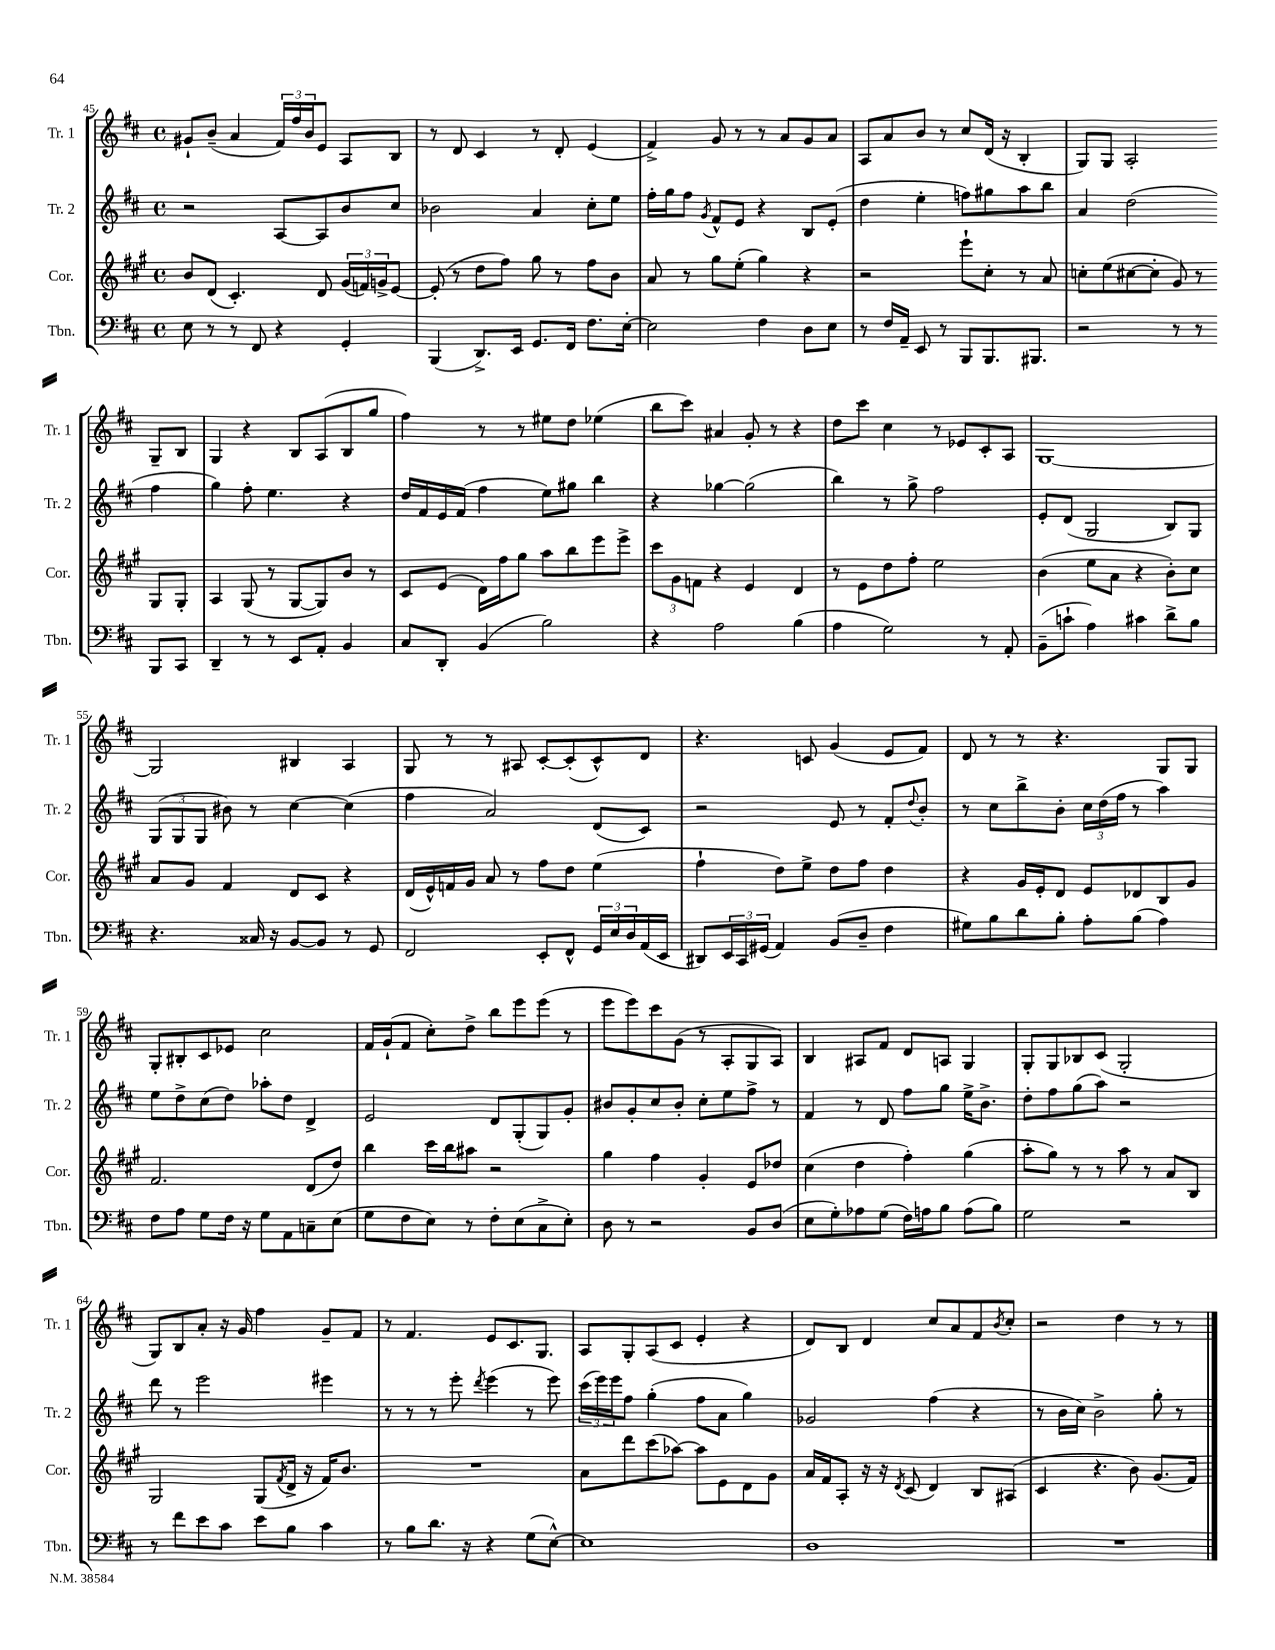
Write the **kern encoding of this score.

**kern	**kern	**kern	**kern
*part4	*part3	*part2	*part1
*staff4	*staff3	*staff2	*staff1
*I"Tbn.	*I"Cor.	*I"Tr. 2	*I"Tr. 1
*I'Tbn.	*I'Cor.	*I'Tr. 2	*I'Tr. 1
*clefF4	*clefG2	*clefG2	*clefG2
*k[f#c#]	*k[f#c#g#]	*k[f#c#]	*k[f#c#]
*M4/4	*M4/4	*M4/4	*M4/4
*met(c)	*met(c)	*met(c)	*met(c)
=45	=45	=45	=45
8E\	8b/L	2r	8g#X`/L
8r	(8d/J	.	(8b~/J
8r	4.c#'/)	.	4a/
8FF#/	.	.	.
4r	.	[8A/L	24f#/LL)
.	.	.	24ff#/
.	.	.	24b/J
.	8d/	8A/]	8e/J
4GG'/	(24g#/LL	8b/	8A/L
.	24fn/)	.	.
.	24gn^/J	.	.
.	[8e/J	8cc#/J	8B/J
=46	=46	=46	=46
(4BBB/	(8e'/]	2b-X\	8r
.	8r	.	8d/
8.DD^/L)	8dd\L	.	4c#/
.	8ff#\J)	.	.
16EE/Jk	.	.	.
8.GG/L	8gg#\	4a/	8r
.	8r	.	8d'/
16FF#/Jk	.	.	.
8.F#\L	8ff#\L	8cc#'\L	(4e/
.	8b\J	8ee\J	.
[16E'\Jk	.	.	.
=47	=47	=47	=47
2E\]	8a/	16ff#'\LL	4f#^/)
.	.	16gg\J	.
.	8r	8ff#\J	.
.	.	8qg/	.
.	8gg#\L	8f#^^/L	8g/
.	(8ee'\J	8e/J	8r
4F#\	4gg#\)	4r	8r
.	.	.	8a/L
8D\L	4r	8B/L	8g/
8E\J	.	(8e'/J	8a/J
=48	=48	=48	=48
8r	2r	4dd\	8A/L
16F#/LL	.	.	8a/
16AA~/JJ	.	.	.
8EE/	.	4ee'\	8b/J
8r	.	.	8r
8BBB/L	8eee`\L	8ffn\L)	8cc#/L
8.BBB/	8cc#'\J	8gg#X\	(16d/Jk
.	.	.	16r
.	8r	8aa\	4B'/
8.BBB#X/J	.	.	.
.	8a/	8bb\J	.
=49	=49	=49	=49
2r	8ccn'\L	4a/	8G/L)
.	(8ee\	.	8G/J
.	[8cc#X\	(2dd\	2A'/
.	8cc#'\J]	.	.
8r	8g#/)	.	.
8r	8r	.	.
8BBB/L	8G#/L	4ff#\	8G~/L
8CC#/J	8G#'/J	.	8B/J
!!LO:LB:g=z
=50	=50	=50	=50
4DD~/	4A/	4gg\)	4G/
8r	(8G#/	8ff#'\	4r
8r	8r	4.ee\	.
8EE/L	[8G#/L	.	8B/L
8AA'/J	8G#/])	.	(8A/
4BB/	8b/J	4r	8B/
.	8r	.	8gg/J
=51	=51	=51	=51
8C#/L	8c#/L	16dd/LL	4ff#\)
.	.	16f#/	.
8DD'/J	(8e/J	16e/	.
.	.	(16f#/JJ	.
(4BB/	16d\LL)	4ff#\	8r
.	16ff#\J	.	.
.	8gg#\J	.	8r
2B\)	8aa\L	8ee\L)	8ee#X\L
.	8bb\	8gg#X\J	8dd\J
.	8eee\	4bb\	(4ee-X\
.	8eee^\J	.	.
=52	=52	=52	=52
4r	12ccc#\L	4r	8bb\L
.	12g#\	.	.
.	.	.	8ccc#\J)
.	12fn\J	.	.
2A\	4r	[4gg-X\	4a#X/
.	4e/	(2gg-\]	8g'/
.	.	.	8r
(4B\	4d/	.	4r
=53	=53	=53	=53
4A\	8r	4bb\)	8dd\L
.	8e\L	.	8ccc#\J
2G\)	8dd\	8r	4cc#\
.	8ff#'\J	8gg^\	.
.	2ee\	2ff#\	8r
.	.	.	8e-X/L
8r	.	.	8c#'/
8AA'/	.	.	8A/J
=54	=54	=54	=54
(8BB~\L	(4b\	8e'/L	[1G
8cn`\J	.	(8d/J	.
4A\)	8ee\L	2G/	.
.	8a\J	.	.
4c#X\	4r	.	.
8d^\L	8b'\L)	8B/L)	.
8B\J	8cc#\J	8G/J	.
!!LO:LB:g=z
=55	=55	=55	=55
4.r	8a/L	(12G/L	2G/]
.	.	12G/	.
.	8g#/J	.	.
.	.	12G/J	.
.	4f#/	8b#X\)	.
16C##X/	.	8r	.
16r	.	.	.
[8BB/L	8d/L	[4cc#\	4B#X/
8BB/J]	8c#/J	.	.
8r	4r	(4cc#\]	4A/
8GG/	.	.	.
=56	=56	=56	=56
2FF#/	(16d/LL	4ff#\	8G/
.	16e^^/)	.	.
.	16fn/	.	8r
.	16g#/JJ	.	.
.	8a/	2a/)	8r
.	8r	.	8A#X/
8EE'/L	8ff#\L	.	[8c#'/L
8FF#^^/J	8dd\J	.	(8c#'/]
24GG/LL	(4ee\	(8d/L	8c#^^/)
24E/	.	.	.
24D/	.	.	.
(16AA/	.	8c#/J)	8d/J
16EE/JJ	.	.	.
=57	=57	=57	=57
8DD#X/L)	4ff#`\	2r	4.r
24EE/L	.	.	.
24CC#/	.	.	.
(24GG#X/JJ	.	.	.
4AA/)	8dd\L)	.	.
.	8ee^\J	.	8cn/
(8BB/L	8dd\L	8e/	(4g/
8D~/J	8ff#\J	8r	.
4F#\	4dd\	8f#'/L	8e/L
.	.	8qqdd/	.
.	.	8b'/J	8f#/J)
=58	=58	=58	=58
8G#X\L)	4r	8r	8d/
8B\	.	8cc#\L	8r
8d\	16g#/LL	8bb^\	8r
.	16e'/J	.	.
8B'\J	8d/J	8b'\J	4.r
8A'\L	8e/L	24cc#\LL	.
.	.	(24dd\	.
.	.	24ff#\JJ	.
(8B\J	8d-X/	8r	.
4A\)	8B/	4aa\)	8G/L
.	8g#/J	.	8G/J
!!LO:LB:g=z
=59	=59	=59	=59
8F#\L	2.f#/	8ee\L	8G'/L
8A\J	.	8dd^\	8B#X'/
8G\L	.	(8cc#\	8c#/
16F#\Jk	.	8dd\J)	8e-X/J
16r	.	.	.
8G\L	.	8aa-X'\L	2cc#\
8AA\	.	8dd\J	.
8Cn~\	(8d/L	4d^/	.
(8E\J	8dd/J)	.	.
=60	=60	=60	=60
8G\L	4bb\	2e/	16f#/LL
.	.	.	(16g`/J
8F#\	.	.	8f#/J
8E\J)	16ccc#\LL	.	8cc#'\L)
.	16bb\J	.	.
8r	8aa#X\J	.	8dd^\J
8F#'\L	2r	8d/L	8bb\L
(8E\	.	(8G'/	8eee\
8C#^\	.	8G/)	(8eee\J
8E'\J)	.	8g'/J	8r
=61	=61	=61	=61
8D\	4gg#\	8b#X/L	8eee\L
8r	.	8g'/	8eee\)
2r	4ff#\	8cc#/	8ccc#\
.	.	8b#'/J	(8g\J
.	4g#'/	8cc#'\L	8r
.	.	8ee\	8A'/L
8BB/L	8e/L	8ff#^\J	8G/
(8D/J	8dd-X/J	8r	8A/J)
=62	=62	=62	=62
8E\L	(4cc#\	4f#/	4B/
8G'\)	.	.	.
8A-X\	4dd\	8r	8A#X/L
(8G\J	.	8d/	8f#/J
16F#\LL)	4ff#'\)	8ff#\L	8d/L
16An\J	.	.	.
8B\J	.	8gg\J	8An/J
(8A\L	(4gg#\	16ee^\KL	4G/
.	.	8.b^\J	.
8B\J)	.	.	.
=63	=63	=63	=63
2G\	8aa'\L	8dd'\L	8G'/L
.	8gg#\J)	8ff#\	8G/
.	8r	(8gg\	8B-X/
.	8r	8aa\J)	(8c#/J
2r	8aa\	2r	2G'/
.	8r	.	.
.	8a/L	.	.
.	8B/J	.	.
!!LO:LB:g=z
=64	=64	=64	=64
8r	2G#/	8ddd\	8G/L)
8f#\L	.	8r	8B/
8e\	.	2eee\	8a'/J
8c#\J	.	.	16r
.	.	.	16g/
8e\L	(8G#/L	.	4ff#\
.	8qf#/	.	.
8B\J	16d^/Jk	.	.
.	16r	.	.
4c#\	16f#/KL)	4eee#X\	8g~/L
.	8.b/J	.	.
.	.	.	8f#/J
=65	=65	=65	=65
8r	1r	8r	8r
8B\L	.	8r	4.f#/
8.d\J	.	8r	.
.	.	8eee'\	.
16r	.	.	.
.	.	8qddd/	.
4r	.	(4eee\	8e/L
.	.	.	8.c#/
(8G\L	.	8r	.
.	.	.	8.G/J
[8E^^\J)	.	8eee\)	.
=66	=66	=66	=66
1E]	8a\L	(24ccc#\LL	8A/L
.	.	24eee\)	.
.	.	24eee\J	.
.	8ddd\	8ff#\J	8G'/
.	(8ccc#\	(4gg'\	(8A/
.	[8aa-X\J)	.	8c#/J
.	8aa-\L]	8ff#\L	4e'/
.	8e\	8a\J	.
.	8d\	4gg\)	4r
.	8g#\J	.	.
=67	=67	=67	=67
1D	16a/LL	2g-X/	8d/L)
.	16f#/J	.	.
.	8A'/J	.	8B/J
.	16r	.	4d/
.	16r	.	.
.	8qd/	.	.
.	(8c#/	.	.
.	4d/)	(4ff#\	8cc#/L
.	.	.	8a/
.	8B/L	4r	8f#/
.	.	.	8qb/
.	(8A#X/J	.	8cc#'/J
=68	=68	=68	=68
1r	4c#/	8r	2r
.	.	16b\LL	.
.	.	16cc#\JJ)	.
.	4.r	2b^\	.
.	.	.	4dd\
.	8b\)	.	.
.	(8.g#/L	8gg'\	8r
.	.	8r	8r
.	16f#/Jk)	.	.
==	==	==	==
*-	*-	*-	*-
